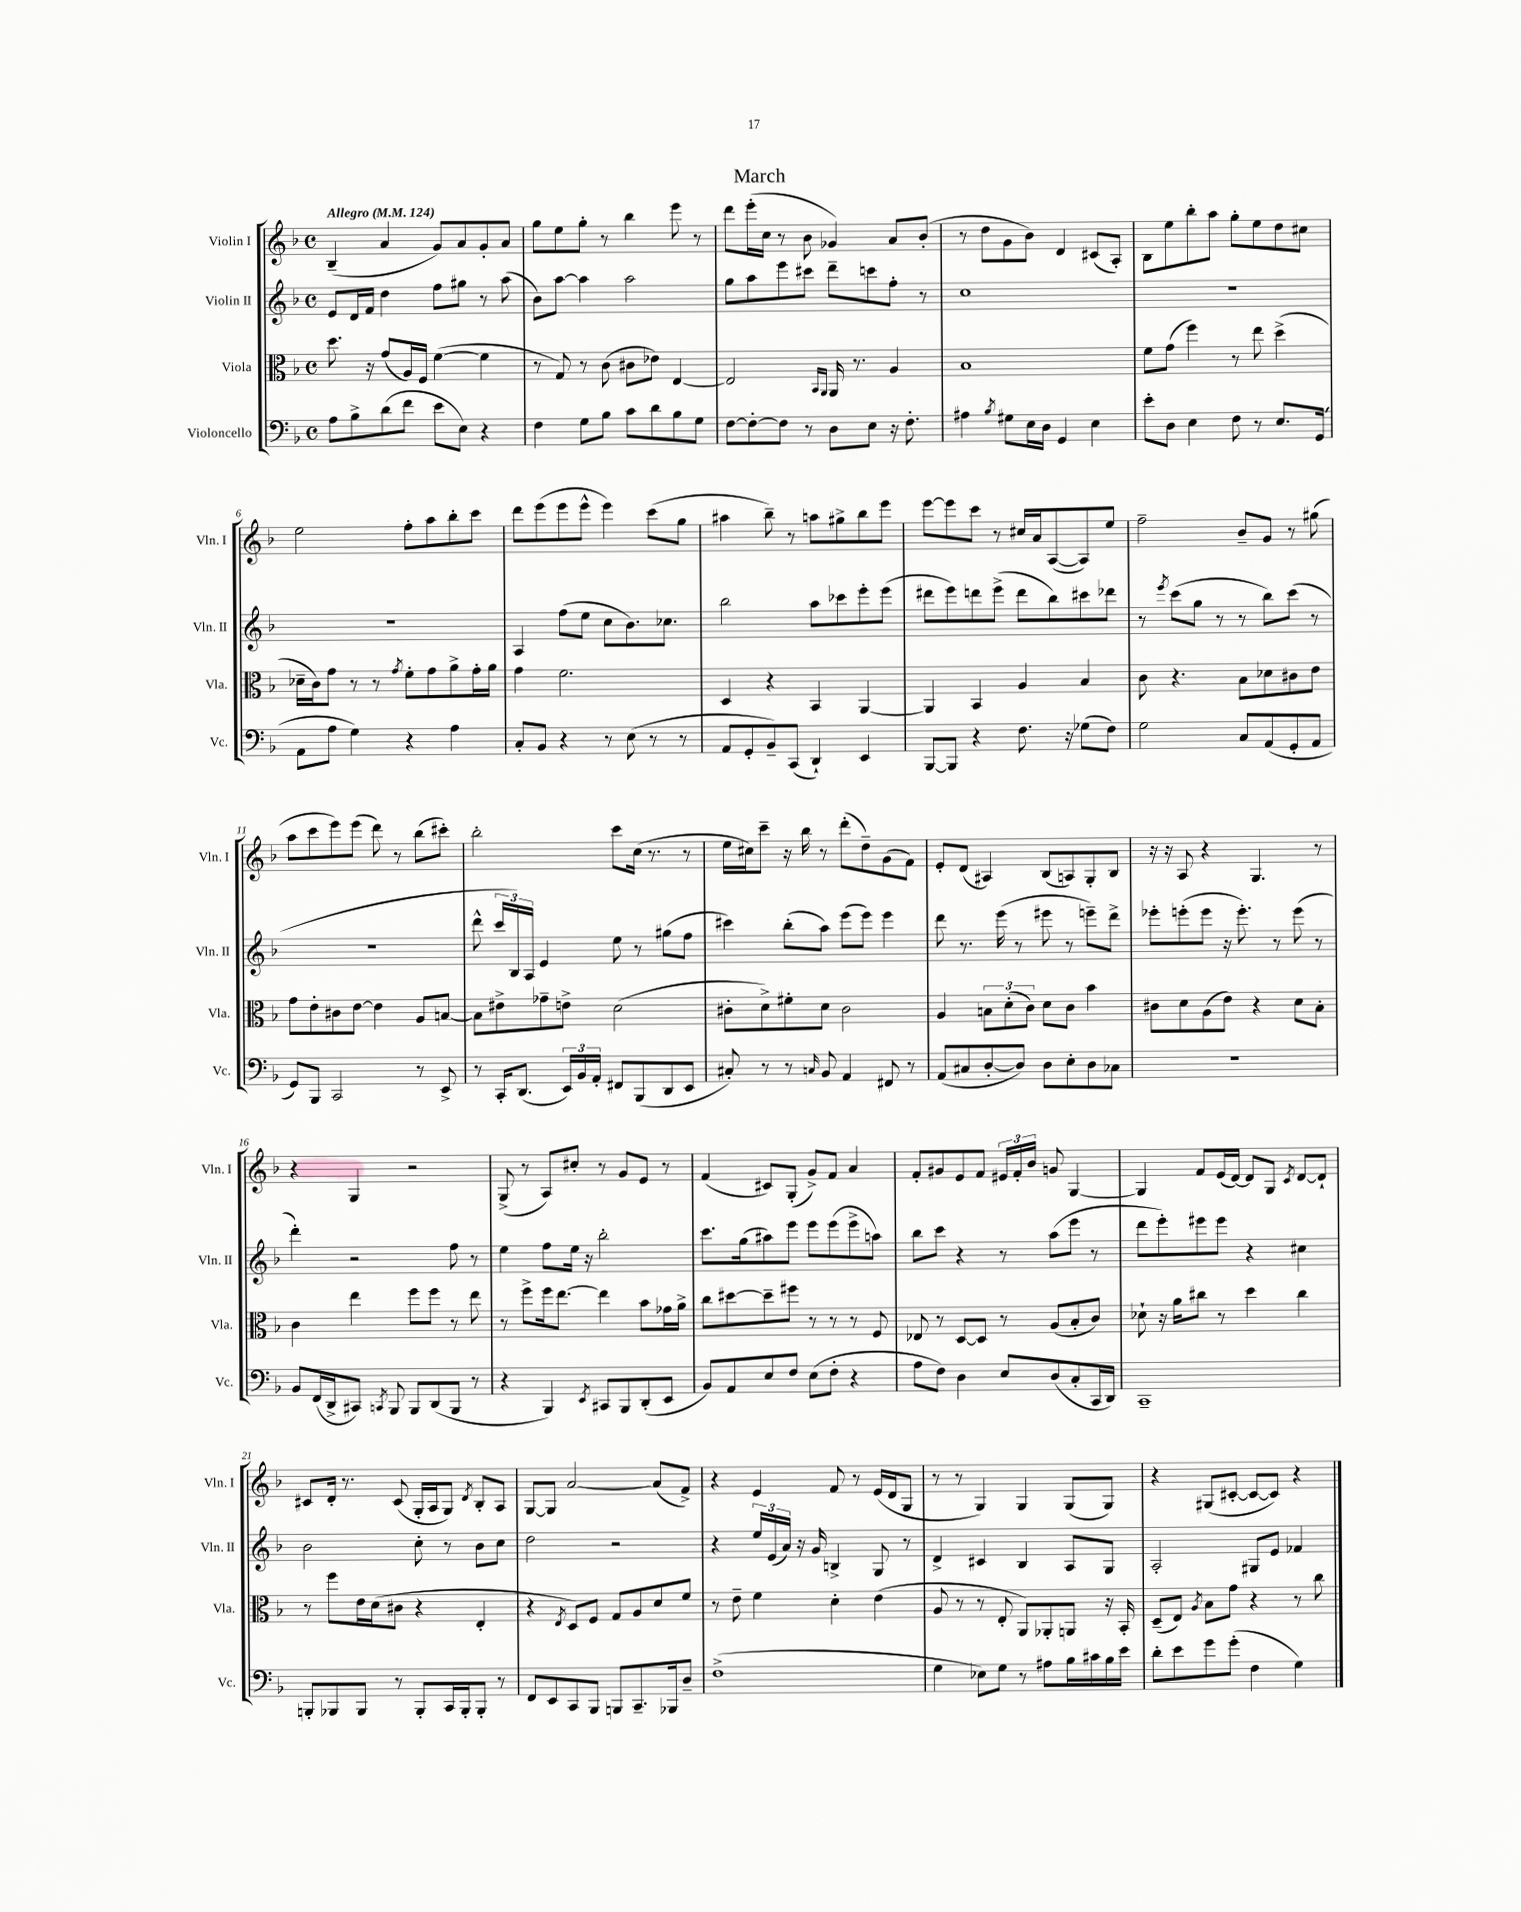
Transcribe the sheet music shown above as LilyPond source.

\header { title = "March" }
<<
\new StaffGroup <<
\new Staff = "s0" \with { instrumentName = "Violin I" shortInstrumentName = "Vln. I" } {
    \clef treble \key f \major \defaultTimeSignature \time 4/4 \tempo "Allegro" 4 = 124
    \autoBeamOff bes4--( a'4 g'8[) a'8 g'8-. a'8] |
    g''8[ e''8 g''8]-. r8 bes''4 e'''8 r8 |
    d'''8[ e'''16-.( c''16] r8 bes'8 ges'4) a'8[ bes'8]-.( |
    r8 d''8[ g'8 bes'8]) d'4 cis'8[( a8]-.) |
    bes8[ e''8 bes''8-. a''8] g''8[-. e''8 d''8 cis''8] |
    e''2 f''8[-. a''8 bes''8-. c'''8] |
    d'''8[ e'''8( e'''8 e'''8]-^ e'''4) c'''8[( g''8] |
    ais''4 bes''8--) r8 a''8[ gis''8-> bes''8 e'''8] |
    e'''8[~ e'''8 c'''8] r8 cis''16[ a'16 a8~( a8) e''8] |
    f''2-- bes'8[-- g'8] r8 gis''8( |
    a''8[ c'''8 e'''8) e'''8]( d'''8) r8 bes''8[( cis'''8]-.) |
    bes''2-. c'''8[ c''16]( r8. r8 |
    e''16[ cis''16) c'''8]-- r16 bes''16 r8 d'''8[-.( d''8--) g'8( f'8]) |
    e'8[-. d'8]( ais4) bes8[( a8) g8-. bes8] |
    r16 r16 a8 r4 g4. r8 |
    r4 g4 r2 |
    g8->( r8 a8[) cis''8]-. r8 g'8[ e'8] r8 |
    f'4( cis'8[) g8]-.( g'8[->) f'8] a'4 |
    f'8[-. gis'8 e'8 f'8] \tuplet 3/2 { eis'16[ f'16-. bes'16] } g'8 g4~ |
    g4 f'8[ e'16( d'16]~) d'8[ g8] \acciaccatura { c'8 } d'8[~ d'8]-! |
    cis'8[ d'16]-. r8. cis'8( g16[-. a16 g8]) \acciaccatura { d'8 } bes8[-. a8] |
    g8[~ g8] a'2~ a'8[( f'8]->) |
    r4 e'4 f'8 r8 e'16[( d'16 g8] |
    r8 r8 g4) g4 g8[( g8]) |
    r4 gis8[( cis'8]~-. cis'8[~ cis'8]) r4 \bar "|." |
}
\new Staff = "s1" \with { instrumentName = "Violin II" shortInstrumentName = "Vln. II" } {
    \clef treble \key f \major \defaultTimeSignature \time 4/4
    \autoBeamOff e'8[ d'16 f'16] d''4 f''8[ gis''8] r8 a''8( |
    bes'8[) a''8]~ a''4 a''2 |
    g''8[ a''8 e'''8 cis'''8] d'''8[-- c'''8 f''8]-. r8 |
    c''1 |
    R1 |
    R1 |
    a4 f''8[( e''8] c''8[ bes'8.) ces''8.] |
    bes''2 a''8[ ces'''8 e'''8-. e'''8]( |
    dis'''8[ e'''8) d'''8 e'''8]->( d'''8[ bes''8) cis'''8 des'''8] |
    r8 \acciaccatura { e'''8 } c'''8[( g''8] r8 r8 bes''8[) c'''8]( r8 |
    R1 |
    d'''8-^ \tuplet 3/2 { c'''16[ bes16) a16] } e'4 e''8 r8 gis''8[( f''8] |
    cis'''4) bes''8[-.( a''8]) e'''8[( e'''8]) e'''4 |
    d'''8 r8. e'''16( r8 eis'''8 r8 e'''8[--) d'''8]-> |
    ees'''8[-. e'''8-.( e'''8] r16 e'''8.-.) r8 e'''8( r8 |
    d'''4-.) r2 f''8 r8 |
    e''4 f''8[ e''16] r16 bes''2-. |
    c'''8.[ g''16( ais''8) e'''8] e'''8[ e'''8( e'''8-> a''8]) |
    bes''8[ c'''8] r4 r8 a''8[( e'''8] r8 |
    d'''8[ e'''8-.) eis'''8 eis'''8] r4 cis''4 |
    bes'2 c''8-. r8 bes'8[ c''8] |
    d''2 r2 |
    r4 \tuplet 3/2 { e''16[ e'16( a'16]) } r16 g'16 b4-> g8 r8 |
    d'4-> cis'4 bes4 a8[ g8] |
    a2-. gis8[ e'8] fes'4 \bar "|." |
}
\new Staff = "s2" \with { instrumentName = "Viola" shortInstrumentName = "Vla." } {
    \clef alto \key f \major \defaultTimeSignature \time 4/4
    \autoBeamOff d''8. r16 g'8[( a16) f16] f'4~( f'4 |
    r8 g8) r8 c'8( cis'8[ ees'8]) e4~ |
    e2 \grace { bes,16[ a,16] } a,16 r8. a4 |
    bes1 |
    f'8[ g'8]( f''4) r8 e''8 d''4->( |
    des'16[-- c'16) g'8] r8 r8 \acciaccatura { g'8 } f'8[-. g'8 a'8-> g'16-. a'16] |
    g'4 f'2. |
    d4 r4 bes,4 a,4~ |
    a,4 bes,4 a4 bes4 |
    c'8 r4. bes8[ des'8 cis'8 e'8] |
    g'8[ e'8-. cis'8 e'8]~ e'4 a8[ b8]~ |
    b8[ eis'8-> ges'8-- e'8]-> d'2( |
    cis'8[-. d'8->) fis'8-. d'8] cis'2 |
    a4 \tuplet 3/2 { b8[ d'8-.( c'8]) } d'8[ c'8] bes'4 |
    cis'8[ d'8 a8( e'8]) r4 d'8[ bes8]-. |
    c'4 e''4 f''8[ f''8] r8 e''8 |
    r8 f''8[-> f''16 e''8.]~ e''4 bes'8[ ges'16 a'16]-> |
    c''8[ dis''8~ dis''8-- fis''8] r8 r8 r8 f8 |
    ees8 r8 d8[~ d8] r8 a8[( bes8-. c'8]) |
    des'8-! r16 a'16[ cis''8] r8 d''4 cis''4 |
    r8 f''8[ e'16 d'16( cis'8] r4 e4-. |
    r4 \acciaccatura { e8 } d8[) f8] g8[ a8 d'8 f'8] |
    r8 e'8-- f'4 d'4-. e'4( |
    a8 r8 r8 e8-. a,8[) aes,8-. a,8] r16 bes,16-. |
    d8[--( e8]) \acciaccatura { a8 } bes8[ g'8] r4 r8 c''8 \bar "|." |
}
\new Staff = "s3" \with { instrumentName = "Violoncello" shortInstrumentName = "Vc." } {
    \clef bass \key f \major \defaultTimeSignature \time 4/4
    \autoBeamOff a8[ bes8-> d'8( f'8] e'8[ e8]) r4 |
    f4 g8[ bes8] c'8[ d'8 bes8 g8] |
    f8[~ f8~-. f8] r8 d8[ e8] r16 f8.-. |
    ais4 \acciaccatura { bes8 } gis8[ e16 d16] g,4 e4 |
    e'8[-. d8] e4 f8 r8 e8.[ g,16]( |
    a,8[ a8] g4) r4 a4 |
    c8[-. bes,8] r4 r8 e8( r8 r8 |
    a,8[ g,8-. bes,8--) c,8]( d,4-!) e,4 |
    bes,,8[~ bes,,8] r4 f8. r16 ges8[( f8]) |
    g2 c8[ a,8( g,8-. a,8] |
    g,8[) bes,,8] c,2 r8 e,8-> |
    r8 c,16[-. d,8.]( \tuplet 3/2 { e,16[) bes,16 a,16]-. } fis,8[ bes,,8( d,8 e,8] |
    cis8-.) r8 r8 \grace { c16 } bes,8 a,4 fis,8 r8 |
    a,8[( cis8 d8~-. d8]) d8[ e8-. d8 ces8] |
    R1 |
    bes,8[ f,16( d,16-> cis,8]) \acciaccatura { c,8 } bes,,8 bes,,8[ d,8( bes,,8] r8 |
    r4 bes,,4) \acciaccatura { e,8 } cis,8[ bes,,8 d,8-.( e,8] |
    bes,8[) a,8 e8 f8] e8[( f8]-. r4 |
    a8[ f8]) d4 e8[ d8( c8-. c,16 d,16]) |
    c,1-- |
    b,,8[-. bes,,8 bes,,8] r8 bes,,8[-. c,16 bes,,16-. bes,,8]-. r8 |
    f,8[ e,8 c,8 bes,,8] b,,8[ c,8.-- bes,,16 d8]-- |
    f1->( |
    g4 ees8[) g8] r8 ais8[ bes16 cis'16 bes16 e'16] |
    d'8[-. e'8 g'8 g'8]-.( f4 g4) \bar "|." |
}
>>
>>
